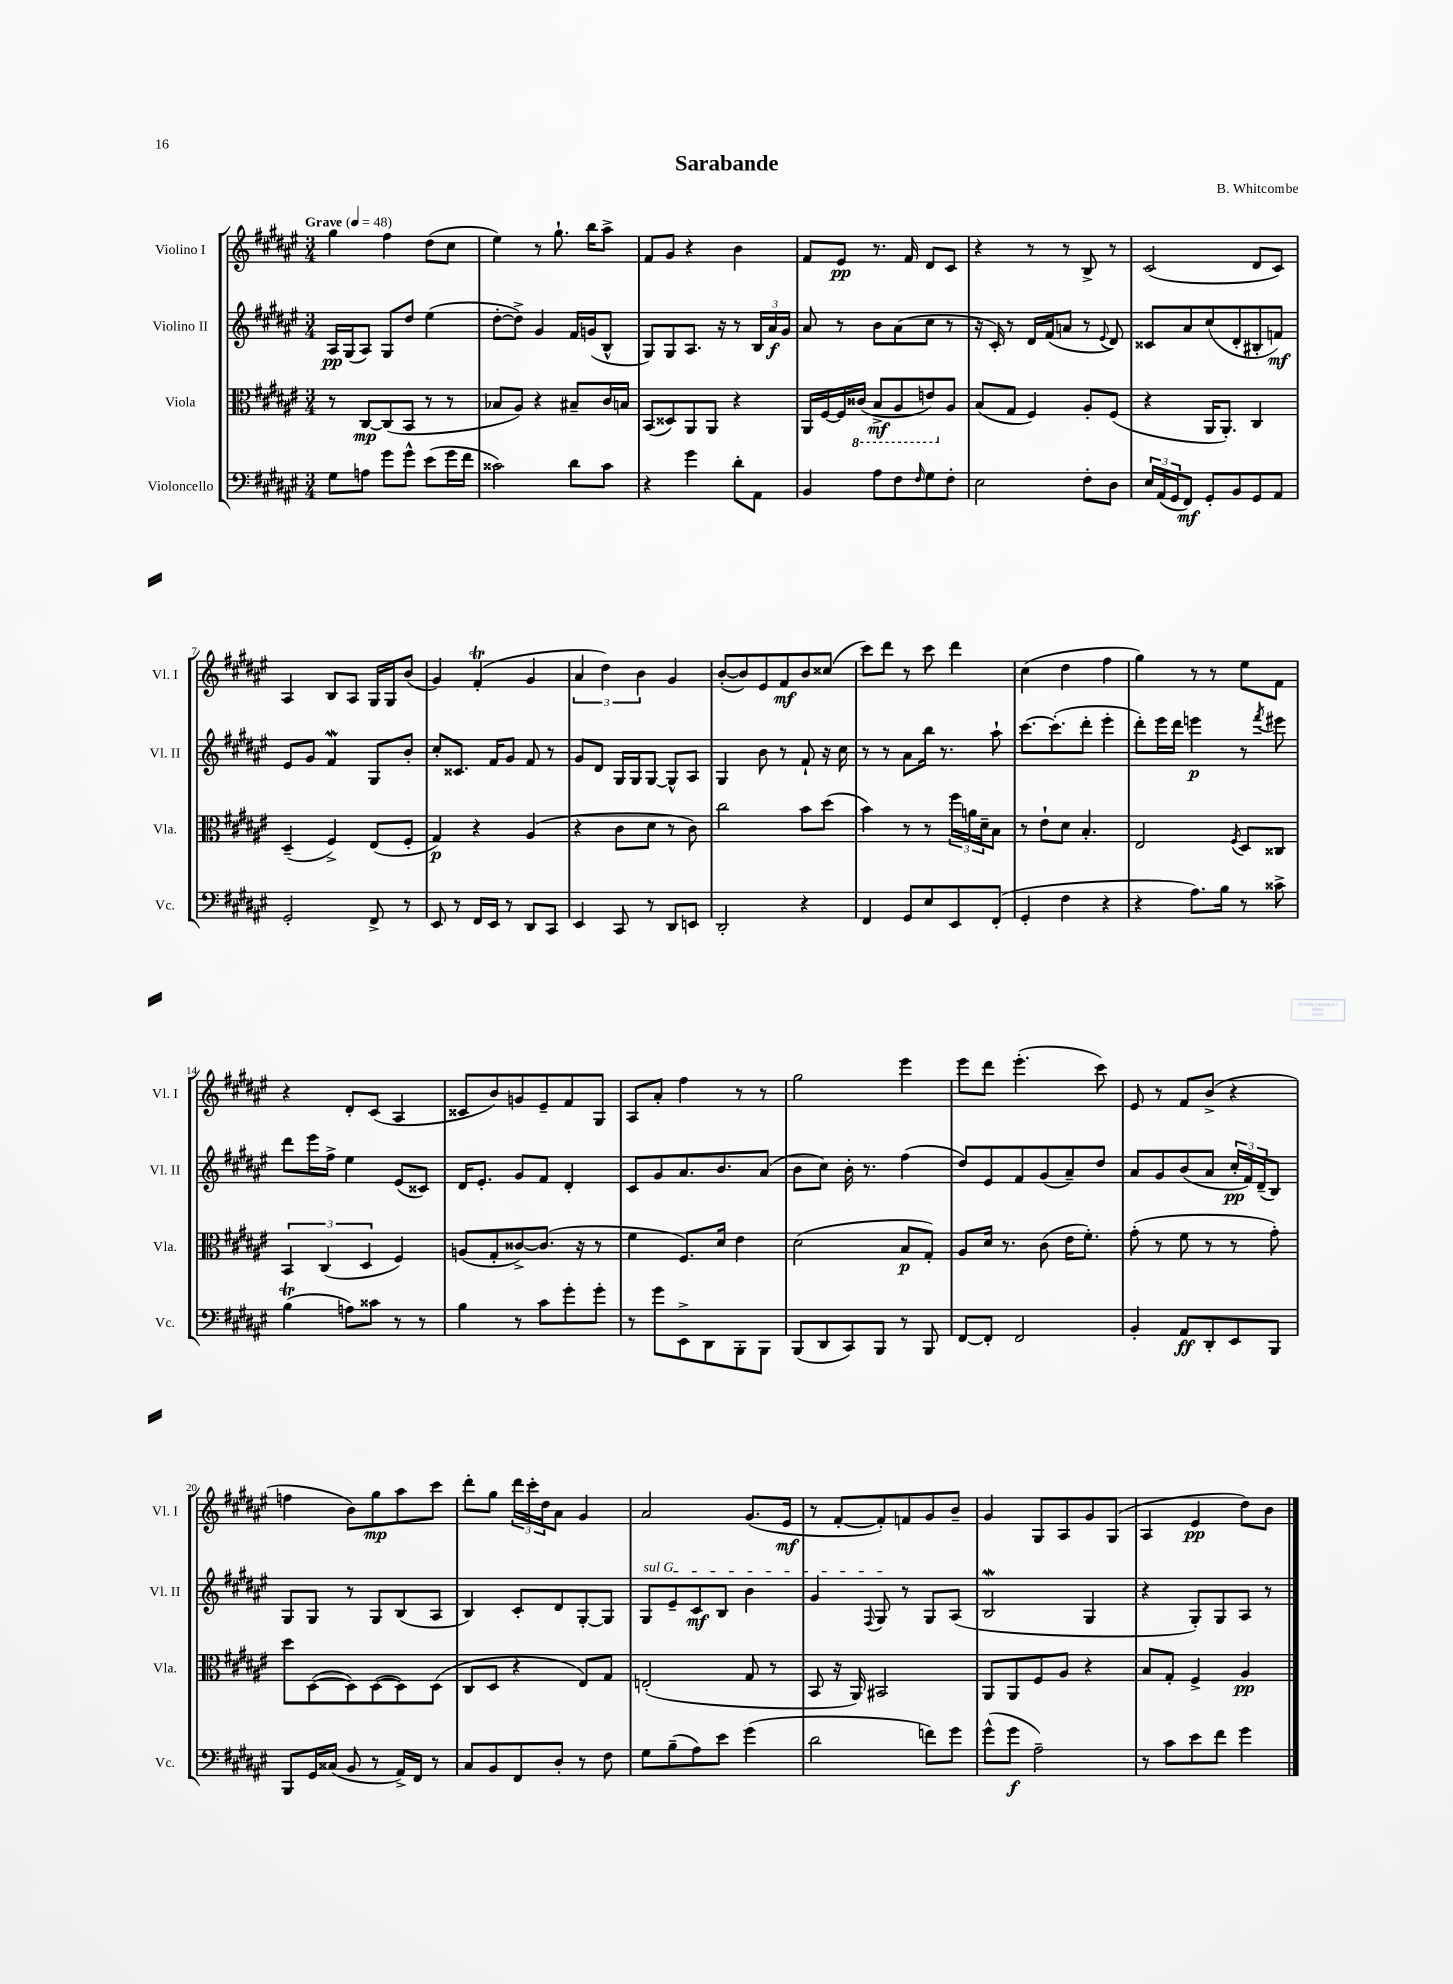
\header { title = "Sarabande" composer = "B. Whitcombe" }
<<
\new StaffGroup <<
\new Staff = "s0" \with { instrumentName = "Violino I" shortInstrumentName = "Vl. I" } {
    \clef treble \key fis \major \numericTimeSignature \time 3/4 \tempo "Grave" 4 = 48
    gis''4 fis''4 dis''8( cis''8 |
    eis''4) r8 gis''8.-! b''16 ais''8-> |
    fis'8 gis'8 r4 b'4 |
    fis'8 eis'8\pp r8. fis'16 dis'8 cis'8 |
    r4 r8 r8 b8-> r8 |
    cis'2( dis'8 cis'8) |
    ais4 b8 ais8 gis16 gis16 b'8( |
    gis'4) fis'4-.\trill( gis'4 |
    \tuplet 3/2 { ais'4 dis''4) b'4 } gis'4 |
    b'8~-.( b'8) eis'8 fis'8\mf b'8 cisis''8( |
    cis'''8) dis'''8 r8 cis'''8 dis'''4 |
    cis''4( dis''4 fis''4 |
    gis''4) r8 r8 eis''8 fis'8 |
    r4 dis'8-. cis'8( ais4 |
    cisis'8 b'8) g'8 eis'8-- fis'8 gis8 |
    ais8 ais'8-. fis''4 r8 r8 |
    gis''2 eis'''4 |
    eis'''8 dis'''8 eis'''4.-.( cis'''8) |
    eis'8 r8 fis'8 b'8->( r4 |
    f''4 b'8) gis''8\mp ais''8 cis'''8 |
    dis'''8-. gis''8 \tuplet 3/2 { dis'''16 cis'''16-. dis''16 } ais'8 gis'4 |
    ais'2 gis'8.( eis'16\mf |
    r8 fis'8~-. fis'8-.) f'8 gis'8 b'8-- |
    gis'4 gis8 ais8 gis'8 gis8( |
    ais4 eis'4\pp dis''8) b'8 \bar "|." |
}
\new Staff = "s1" \with { instrumentName = "Violino II" shortInstrumentName = "Vl. II" } {
    \clef treble \key fis \major \numericTimeSignature \time 3/4
    ais16\pp gis16( ais8) gis8 dis''8 eis''4( |
    dis''8~-. dis''8->) gis'4 fis'16 g'16( b8-^ |
    gis8) gis8 ais8. r16 r8 \tuplet 3/2 { b16 ais'16\f gis'16 } |
    ais'8 r8 b'8 ais'8( cis''8 r8 |
    r16 cis'16-.) r8 dis'16 fis'16( a'8 r8 \appoggiatura { eis'8 } dis'8) |
    cisis'8 ais'8 cis''8( dis'8-. bis8-. f'8\mf) |
    eis'8 gis'8 fis'4\mordent gis8 b'8-. |
    cis''8-. cisis'8. fis'16 gis'8 fis'8 r8 |
    gis'8 dis'8 gis16 gis16 gis8~ gis8-^ ais8 |
    gis4 b'8 r8 fis'8-! r16 cis''16 |
    r8 r8 ais'8 b''16 r8. ais''8-! |
    cis'''8.~ cis'''8.-.( dis'''8-. eis'''4-. |
    dis'''8-.) eis'''16 dis'''16 e'''4\p r8 \acciaccatura { fis'''8 } eis'''8 |
    dis'''8 eis'''16 fis''16-> eis''4 eis'8( cisis'8) |
    dis'16 eis'8.-. gis'8 fis'8 dis'4-. |
    cis'8 gis'8 ais'8. b'8. ais'8( |
    b'8 cis''8) b'16-. r8. fis''4( |
    dis''8) eis'8 fis'8 gis'8( ais'8--) dis''8 |
    ais'8 gis'8 b'8( ais'8 \tuplet 3/2 { cis''16-.\pp fis'16) dis'16--( } b8) |
    gis8 gis8 r8 gis8 b8( ais8 |
    b4) cis'8-. dis'8 gis8~-. gis8 |
    \once \override TextSpanner.bound-details.left.text = \markup { \italic "sul G" } gis8\startTextSpan eis'8-- cis'8\mf b8 b'4 |
    gis'4 \appoggiatura { fis8 } gis8\stopTextSpan r8 gis8 ais8( |
    b2\mordent gis4 |
    r4 gis8-.) gis8 ais8 r8 \bar "|." |
}
\new Staff = "s2" \with { instrumentName = "Viola" shortInstrumentName = "Vla." } {
    \clef alto \key fis \major \numericTimeSignature \time 3/4
    r8 cis8~\mp cis8( b,8 r8 r8 |
    bes8 ais8) r4 bis8-- cis'16 b16 |
    b,8( disis8) ais,8 ais,8 r4 |
    ais,16 fis16~ fis16 \ottava #-1 cisis16( b,8->\mf ais,8 e8) \ottava #0 ais8 |
    b8( gis8 fis4) ais8-. fis8( |
    r4 ais,16 ais,8.-.) cis4 |
    dis4--( fis4->) eis8( fis8-. |
    gis4\p) r4 ais4( |
    r4 cis'8 dis'8 r8 cis'8) |
    cis''2 b'8 dis''8( |
    b'4) r8 r8 \tuplet 3/2 { fis''16 a'16 dis'16-- } b8 |
    r8 eis'8-! dis'8 b4.-. |
    eis2 \acciaccatura { fis8 } dis8 cisis8 |
    \tuplet 3/2 { b,4 cis4( dis4 } fis4) |
    a8( gis8-. cisis'8~->) cisis'8.( r16 r8 |
    fis'4 fis8.) dis'16 eis'4 |
    dis'2( b8\p gis8-.) |
    ais8 dis'16 r8. cis'8( eis'16 fis'8.-.) |
    gis'8-.( r8 fis'8 r8 r8 gis'8-.) |
    dis''8 dis8~( dis8) dis8~( dis8) dis8( |
    cis8 dis8 r4 eis8) gis8 |
    e2-.( gis8 r8 |
    b,8 r16 ais,16) bis,2 |
    ais,8 ais,8 fis8 ais8 r4 |
    b8 gis8-. fis4-> ais4\pp \bar "|." |
}
\new Staff = "s3" \with { instrumentName = "Violoncello" shortInstrumentName = "Vc." } {
    \clef bass \key fis \major \numericTimeSignature \time 3/4
    gis8 a8 gis'8 gis'8-^ eis'8( gis'16 fis'16 |
    cisis'2) dis'8 cisis'8 |
    r4 gis'4 dis'8-. ais,8 |
    b,4 ais8 fis8 \grace { fis16 } gis8 fis8-. |
    eis2 fis8-. dis8 |
    \tuplet 3/2 { eis16 ais,16( gis,16 } fis,8\mf) gis,8-. b,8 gis,8 ais,8 |
    gis,2-. fis,8-> r8 |
    eis,8 r8 fis,16 eis,16 r8 dis,8 cis,8 |
    eis,4 cis,8 r8 dis,8 e,8 |
    dis,2-. r4 |
    fis,4 gis,8 eis8 eis,8 fis,8-.( |
    gis,4-. fis4 r4 |
    r4 ais8.) b16 r8 cisis'8-> |
    b4\trill( a8) cisis'8 r8 r8 |
    b4 r8 cis'8 gis'8-. gis'8-. |
    r8 gis'8 eis,8-> dis,8 b,,8-. b,,8 |
    b,,8( dis,8 cis,8) b,,8 r8 b,,8 |
    fis,8~ fis,8-. fis,2 |
    b,4-. ais,8\ff dis,8-. eis,8 b,,8 |
    b,,8 gis,16 cisis16( b,8 r8 ais,16->) fis,16 r8 |
    cis8 b,8 fis,8 dis8-. r8 fis8 |
    gis8 b8--( ais8) eis'8 gis'4( |
    dis'2 f'8) gis'8 |
    gis'8-^( gis'8\f ais2--) |
    r8 cis'8 eis'8 fis'8 gis'4 \bar "|." |
}
>>
>>
